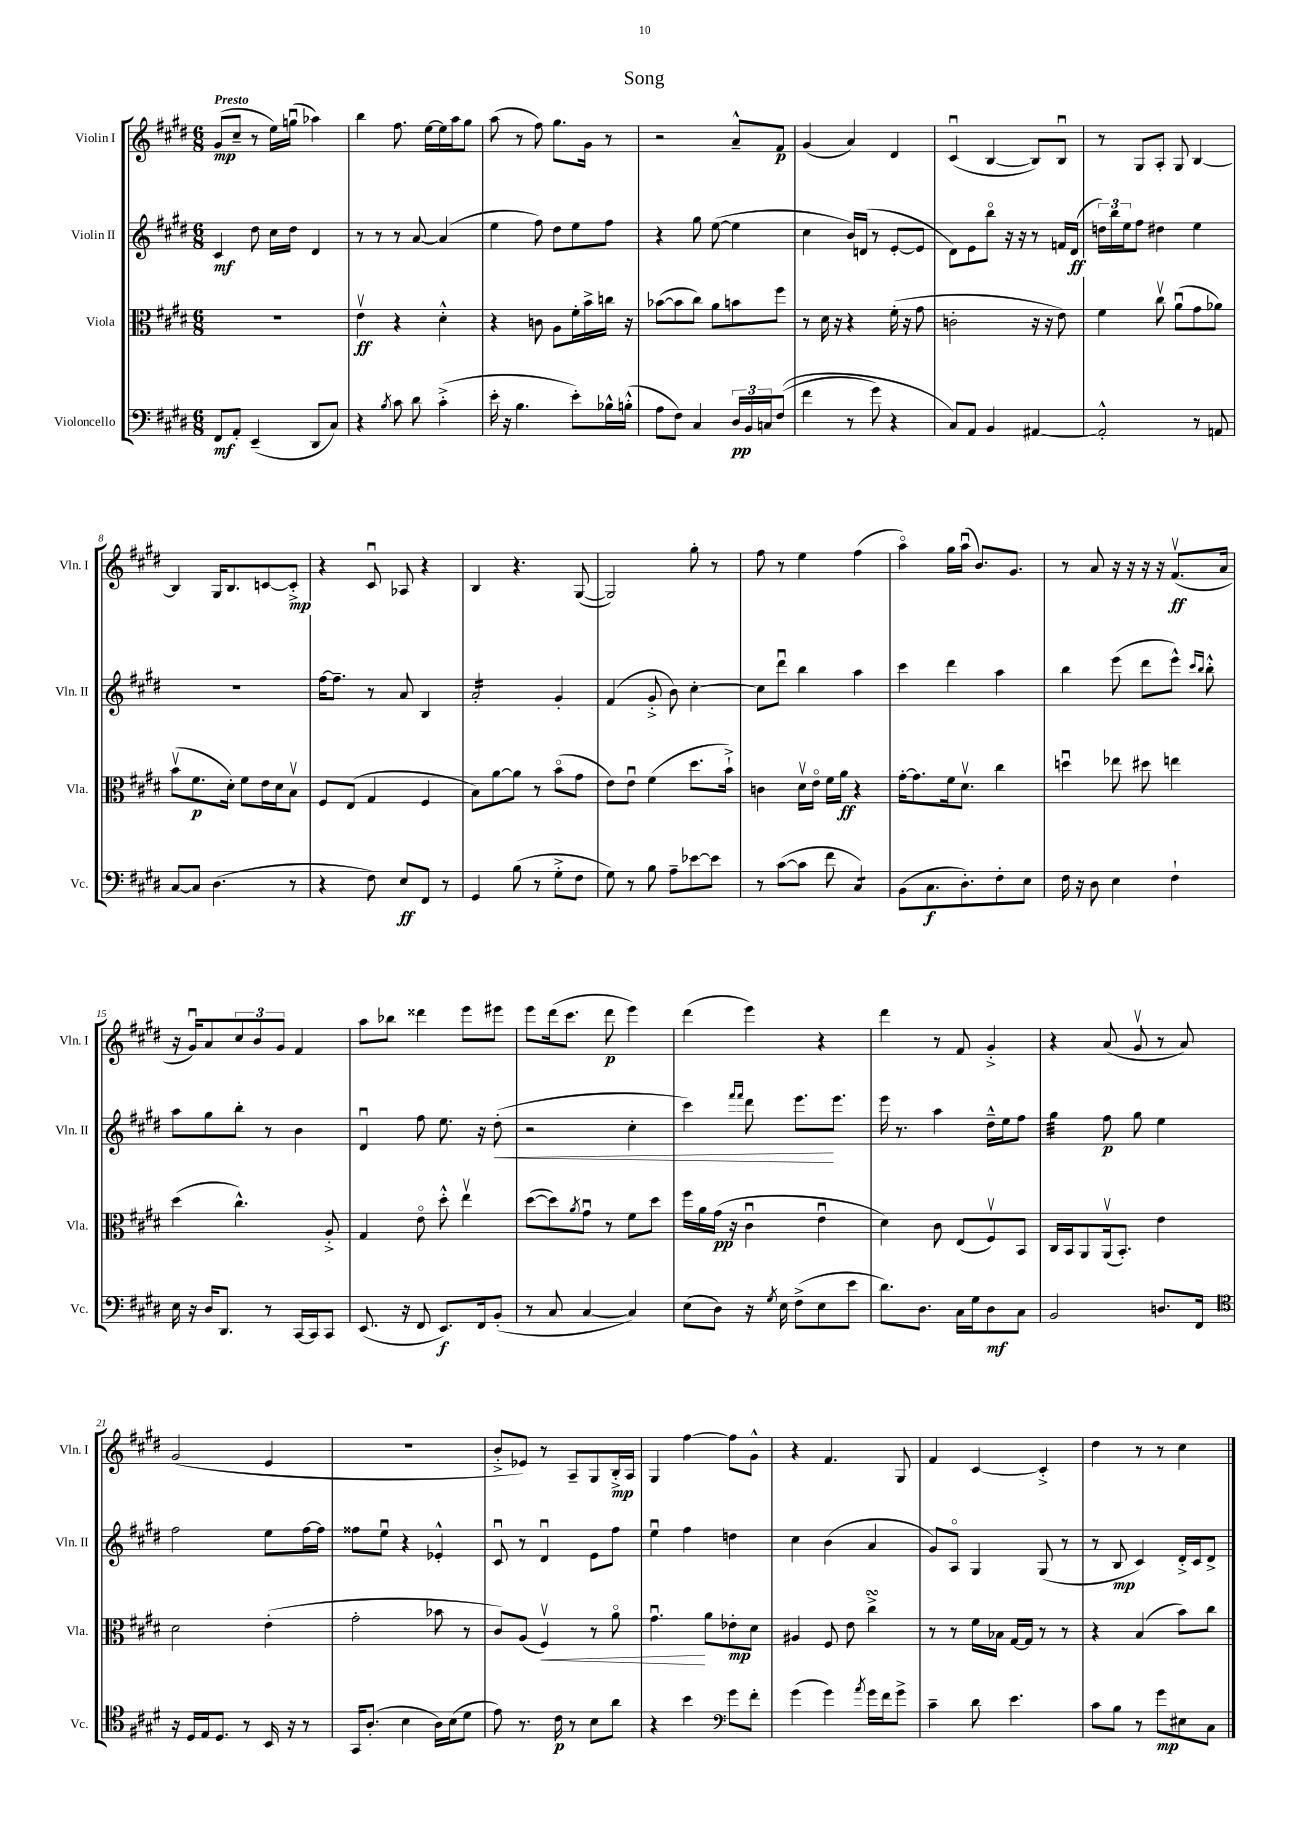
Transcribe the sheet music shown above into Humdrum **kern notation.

**kern	**kern	**kern	**kern
*staff4	*staff3	*staff2	*staff1
*clefF4	*clefC3	*clefG2	*clefG2
*k[f#c#g#d#]	*k[f#c#g#d#]	*k[f#c#g#d#]	*k[f#c#g#d#]
*M6/8	*M6/8	*M6/8	*M6/8
8FF#/L	2.r	4c#/	(8g#/L
8AA'/J	.	.	8cc#~/J
(4EE~/	.	8dd#\	8r
.	.	16cc#\LL	16ee\LL)
.	.	16dd#\JJ	(16ggu\JJ
8DD#/L	.	4d#/	4aa-\)
8C#/J)	.	.	.
=	=	=	=
4r	4ev\	8r	4bb\
.	.	8r	.
8qB/	.	.	.
8c#\	4r	8r	8.ff#\
8d#\	.	[8a/	.
.	.	.	[16ee\LL
(4c#'^\	4d#'^^\	(4a/]	16ee\]
.	.	.	16aa\J
.	.	.	8gg#\J
=	=	=	=
16e'\	4r	4ee\	(8aa\
16r	.	.	.
4.B\	.	.	8r
.	8c\	8ff#\)	8ff#\)
.	8A\L	8dd#\L	8.gg#\L
8e'\L)	16f#'\L	8ee\	.
.	16b^\	.	16g#\Jk
16B-^^\L	16cc\JJ	8ff#\J	8r
(16B'^^\JJ	16r	.	.
=	=	=	=
8A\L	([8b-\L	4r	2r
8F#\J)	8b-\]	.	.
4C#/	8cc#\J)	8gg#\	.
.	8a\L	([8ee\	.
24D#/LL	8b\	4ee\]	8a~^^/L
24BB/	.	.	.
24C/J	.	.	.
&((8F#/J	8ff#\J	.	8f#/J
=	=	=	=
4f#\	8r	4cc#\	(4g#/
.	16d#\	.	.
.	16r	.	.
8r	4r	16b/LL)	4a/)
.	.	(16d/JJ	.
8g#\)	.	8r	.
4r	(16f#'\	[8e'/L	4d#/
.	16r	.	.
.	8g#\	8e/]J	.
=	=	=	=
8C#/L&)	2c'\	8d#\L)	(4c#u/
8AA/J	.	8e\	.
4BB/	.	8bbo\J	[4B/
.	.	16r	.
.	.	16r	.
[4AA#/	16r	8r	8B/]L)
.	16r	.	.
.	8e\)	16f/LL	8Bu/J
.	.	(16d#/JJ	.
=	=	=	=
2AA#'^^/]	4f#\	24dd\LL)	8r
.	.	24bb\	.
.	.	24ee\J	.
.	.	8ff#\J	8G#/L
.	8cc#v\	4dd#\	8A'/J
.	(8au\L	.	8G#/
8r	8g#\	4ee\	[4B/
8AA/	8a-\J)	.	.
=	=	=	=
[8C#/L	(8bv\L	2.r	4B/]
8C#/]J	8.f#\	.	.
(4.D#\	.	.	16G#/LK
.	16d#'\Jk)	.	8.B/
.	8f#\L	.	.
.	16e\L	.	[8c/
.	16d#\J	.	.
8r	8Bv\J	.	8c'^/]J
=	=	=	=
4r	8F#/L	[16ff#\LK	4r
.	.	8.ff#~\]J	.
.	(8E/J	.	.
8F#\)	4G#/	8r	8c#u/
8E/L	.	8a/	8A-/
8FF#/J	4F#/	4B/	4r
8r	.	.	.
=	=	=	=
4GG#/	8B\L)	2a'/	4B/
.	[8a\	.	.
(8B\	8a\]J	.	4.r
8r	8r	.	.
8G#'^\L	(8bo\L	4g#'/	.
8F#\J	8g#\J	.	([8G#/
=	=	=	=
8G#\)	8e\L)	(4f#/	2G#/])
8r	8eu\J	.	.
8B\	(4f#\	8g#'^/	.
8A~\L	.	8b\)	.
[8e-\	8.dd#\L	[4cc#'\	8gg#'\
8e-\]J	.	.	8r
.	16b`^\Jk)	.	.
=	=	=	=
8r	4c\	8cc#\]L	8ff#\
([8c#\L	.	8ddd#u\J	8r
8c#\]J	16d#v\LL	4bb\	4ee\
.	16eo\JJ	.	.
8f#\	16f#\LL	.	.
.	16a\JJ	.	.
4C#/)	4r	4aa\	(4ff#\
=	=	=	=
(8BB\L	[16g#'\LK	4ccc#\	4aao\)
.	8.g#\]	.	.
8.C#\	.	.	.
.	16f#\k	4ddd#\	16gg#\LL
8.D#'\)	8.d#v\J	.	(16aau\JJ
.	.	.	8.b/L)
8F#'\	4cc#\	4aa\	.
.	.	.	8.g#/J
8E\J	.	.	.
=	=	=	=
16F#\	4ddu\	4bb\	8r
16r	.	.	.
8D#\	.	.	8a/
4E\	8ee-\	(8eee\	16r
.	.	.	16r
.	8dd#\	8ddd#\L	16r
.	.	.	16r
4F#`\	4ee\	8eee^^\J)	(8.f#v/L
.	.	16qqccc#/LL	.
.	.	16qqbb/JJ	.
.	.	8bb'^^\	.
.	.	.	16a/Jk
=	=	=	=
16E\	(4dd#\	8aa\L	16r
16r	.	.	16g#u/LK)
16D#/LK	.	8gg#\	8a/
8.DD#/J	.	.	.
.	4.cc#^^\)	8bb'\J	12cc#/
.	.	.	12b/
8r	.	8r	.
.	.	.	12g#/J
[16CC#/LL	.	4b\	4f#/
16CC#/]J	.	.	.
8CC#/J	8A'^/	.	.
=	=	=	=
(8.EE/	4G#/	4d#u/	8aa\L
.	.	.	8bb-\J
16r	.	.	.
8FF#/	8eo\	8ff#\	4ddd##\
8.EE/L)	8dd#'^^\	8.ee\	.
.	4eev\	.	8eee\L
16FF#/k	.	16r	.
(8BB'/J	.	(8dd#'\	8eee#\J
=	=	=	=
8r	([8dd#\L	2r	8eee\L
8C#/	8dd#\])	.	(16ddd#\k
.	.	.	8.ccc#\J
.	8qa/	.	.
[4C#/	8g#u\J	.	.
.	8r	.	8ddd#\
4C#/])	8f#\L	4cc#'\	4eee\)
.	8dd#\J	.	.
=	=	=	=
(8E\L	16ff#\LL	4ccc#\)	(4ddd#\
.	16a\	.	.
8D#\J)	(16g#\JJ	.	.
.	16r	.	.
.	.	16qqfff#/LL	.
.	.	16qqfff#/JJ	.
16r	4c#u\	8ddd#\	4eee\)
8qG#/	.	.	.
16E\	.	.	.
(8F#^\L	.	8.eee\L	.
8E\	4eu\	.	4r
.	.	8.eee\J	.
8e\J	.	.	.
=	=	=	=
8.d#\L)	4d#\)	16eee\	4ddd#\
.	.	8.r	.
8.D#\J	.	.	.
.	8c#\	4aa\	8r
16C#\LL	(8E/L	.	8f#/
16G#\J	.	.	.
8D#\	8F#v/)	16dd#~^^\LL	4g#'^/
.	.	16ee\J	.
8C#\J	8BB/J	8ff#\J	.
=	=	=	=
2BB/	16C#/LL	4gg#\	4r
.	16BB/J	.	.
.	8AA/	.	.
.	(16AAv/k	8ff#\	(8a/
.	8.BB'/J)	.	.
.	.	8gg#\	8g#v/
8.D/L	4e\	4ee\	8r
.	.	.	8a/)
16FF#/Jk	.	.	.
=	=	=	=
*clefC4	*	*	*
16r	2d#\	2ff#\	(2g#/
16D#/LL	.	.	.
16E/J	.	.	.
8.D#/J	.	.	.
8r	.	.	.
16BB/	(4e'\	8ee\L	4e/
16r	.	.	.
8r	.	[16ff#\L	.
.	.	16ff#\]JJ	.
=	=	=	=
16GG#/LK	2g#'\	8ff##\L	2.r
(8.A'/J	.	.	.
.	.	8eeu\J	.
4B\	.	4r	.
16A\LL)	8b-\	4e-'^^/	.
(16B\J	.	.	.
8d#\J	8r	.	.
=	=	=	=
8e\)	8c#/L)	8c#u/	8b'^/L
8.r	(8A/J	8r	8e-/J)
.	4F#v/)	4d#u/	8r
16c#\	.	.	.
8r	.	.	8A~/L
8B\L	8r	8e\L	8G#/
8a\J	8ao\	8ff#\J	16B'^/L
.	.	.	16A/JJ
=	=	=	=
4r	4.g#u\	4eeu\	4G#/
4b\	.	4ff#\	[4ff#\
.	8a\L	.	.
*clefF4	*	*	*
8g#\L	8e-'\	4dd\	8ff#\]L
8f#'\J	8d#\J	.	8g#^^\J
=	=	=	=
(4g#\	4A#/	4cc#\	4r
4g#\)	8F#/	(4b\	4.f#/
.	8e\	.	.
8qa/	.	.	.
16g#\LL	4cc#^\	4a/	.
16f#\J	.	.	.
8g#^\J	.	.	8G#/
=	=	=	=
4c#~\	8r	8g#/L)	4f#/
.	8r	8Ao/J	.
8d#\	16f#\LL	4G#/	[4c#/
.	16B-\JJ	.	.
4.e\	[16G#/LL	.	.
.	16G#/]JJ	.	.
.	8r	(8G#/	4c#'^/]
.	8r	8r	.
=	=	=	=
8c#\L	4r	8r	4dd#\
8B\J	.	8B/	.
8r	(4B/	4c#/)	8r
8g#\L	.	.	8r
8E#\	8b\L)	16d#'^/LL	4cc#\
.	.	16c#/J	.
8C#\J	8cc#\J	8d#^/J	.
==	==	==	==
*-	*-	*-	*-
